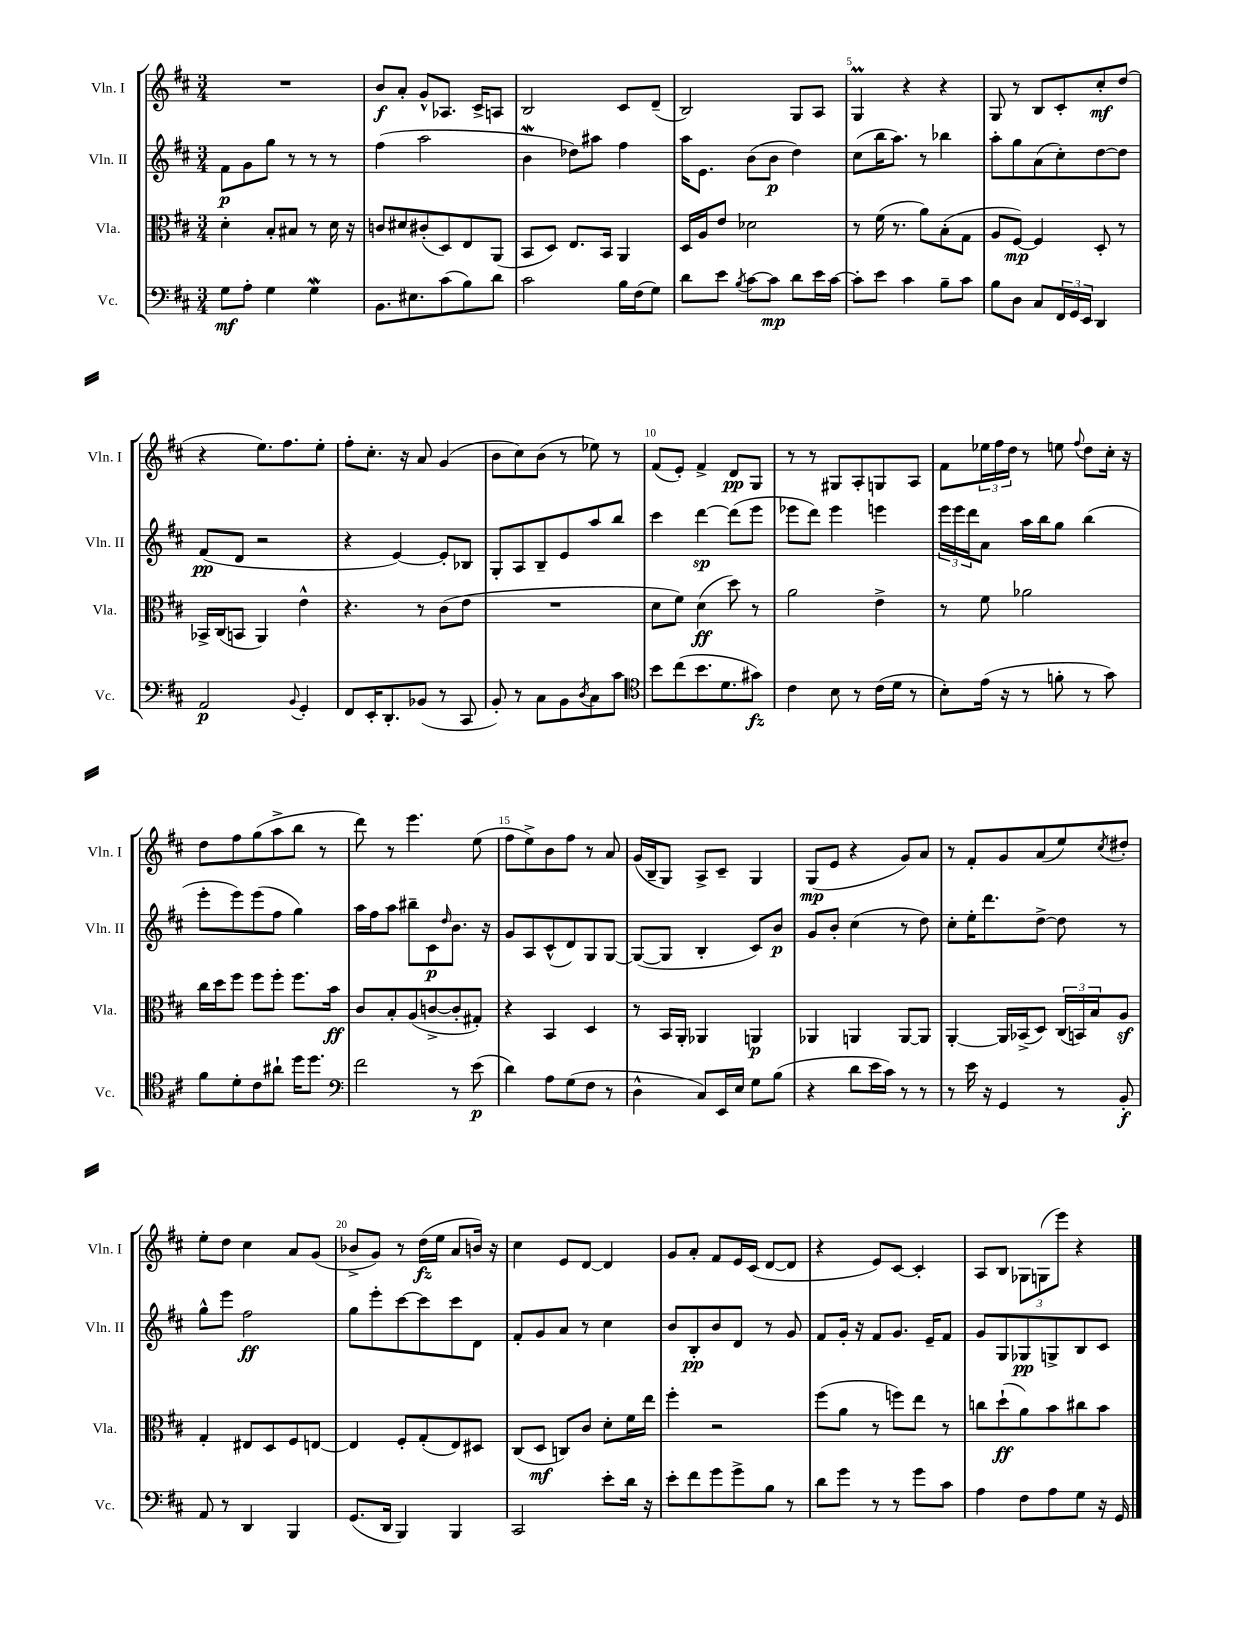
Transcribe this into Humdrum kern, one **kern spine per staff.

**kern	**dynam	**kern	**dynam	**kern	**dynam	**kern	**dynam
*part4	*part4	*part3	*part3	*part2	*part2	*part1	*part1
*staff4	*staff4	*staff3	*staff3	*staff2	*staff2	*staff1	*staff1
*I"Vc.	*	*I"Vla.	*	*I"Vln. II	*	*I"Vln. I	*
*I'Vc.	*	*I'Vla.	*	*I'Vln. II	*	*I'Vln. I	*
*clefF4	*	*clefC3	*	*clefG2	*	*clefG2	*
*k[f#c#]	*	*k[f#c#]	*	*k[f#c#]	*	*k[f#c#]	*
*M3/4	*	*M3/4	*	*M3/4	*	*M3/4	*
=1	=1	=1	=1	=1	=1	=1	=1
8G\L	mf	4d'\	.	8f#\L	p	2.r	.
8A'\J	.	.	.	8g\	.	.	.
4G\	.	8B'/L	.	8gg\J	.	.	.
.	.	8B#X/J	.	8r	.	.	.
4Gw\	.	8r	.	8r	.	.	.
.	.	16d\	.	8r	.	.	.
.	.	16r	.	.	.	.	.
=2	=2	=2	=2	=2	=2	=2	=2
8.BB\L	.	8cn/L	.	(4ff#\	.	8b/L	f
.	.	8d#X/	.	.	.	8a'/J	.
8.E#X\	.	.	.	.	.	.	.
.	.	(8c#X'/	.	2aa\	.	8g^^/L	.
(8c#\	.	8D/)	.	.	.	8.A-X/J	.
8B\)	.	8E/	.	.	.	.	.
.	.	.	.	.	.	16c#^/KL	.
8d\J	.	(8AA/J	.	.	.	8An/J	.
=3	=3	=3	=3	=3	=3	=3	=3
2c#\	.	8BB/L	.	4bW\	.	2B/	.
.	.	8D/J)	.	.	.	.	.
.	.	8.E/L	.	8dd-X\L)	.	.	.
.	.	.	.	8aa#X\J	.	.	.
.	.	16BB/Jk	.	.	.	.	.
16B\LL	.	4AA/	.	4ff#\	.	8c#/L	.
(16F#\J	.	.	.	.	.	.	.
8G\J)	.	.	.	.	.	(8d~/J	.
=4	=4	=4	=4	=4	=4	=4	=4
8d\L	.	16D/LL	.	16aa\KL	.	2B/)	.
.	.	16A/J	.	8.e\J	.	.	.
8e\J	.	8e/J	.	.	.	.	.
8qB/	.	.	.	.	.	.	.
[8c#\L	.	2d-X\	.	(8b\L	.	.	.
8c#\J]	mp	.	.	8b\J	p	.	.
8d\L	.	.	.	4dd\)	.	8G/L	.
16e\L	.	.	.	.	.	8A/J	.
[16c#\JJ	.	.	.	.	.	.	.
=5	=5	=5	=5	=5	=5	=5	=5
8c#'\L]	.	8r	.	(8cc#\L	.	4GM/	.
8e\J	.	(16f#\	.	16bb\K	.	.	.
.	.	8.r	.	8.aa\J)	.	.	.
4c#\	.	.	.	.	.	4r	.
.	.	8a\L)	.	8r	.	.	.
8B~\L	.	(8B'\	.	4bb-X\	.	4r	.
8c#\J	.	8G\J	.	.	.	.	.
=6	=6	=6	=6	=6	=6	=6	=6
8B\L	.	8A/L	.	8aa'\L	.	8G/	.
8D\J	.	[8F#/J)	mp	8gg\	.	8r	.
8C#/L	.	4F#/]	.	(8a\	.	8B/L	.
24FF#/L	.	.	.	8cc#'\)	.	8c#'/	.
24GG/	.	.	.	.	.	.	.
24EE/JJ	.	.	.	.	.	.	.
4DD/	.	8D'/	.	[8dd\	.	8cc#'/	mf
.	.	8r	.	8dd\J]	.	(8dd/J	.
!!LO:LB:g=z
=7	=7	=7	=7	=7	=7	=7	=7
2AA/	p	16BB-X^/LL	.	(8f#/L	pp	4r	.
.	.	(16C#/J	.	.	.	.	.
.	.	8BBn/J	.	8d/J	.	.	.
.	.	4AA/)	.	2r	.	8.ee\L)	.
.	.	.	.	.	.	8.ff#\	.
8qqBB/	.	.	.	.	.	.	.
4GG'/	.	4e^^\	.	.	.	.	.
.	.	.	.	.	.	8ee'\J	.
=8	=8	=8	=8	=8	=8	=8	=8
8FF#/L	.	4.r	.	4r	.	8ff#'\L	.
16EE'/K	.	.	.	.	.	8.cc#'\J	.
8.DD'/	.	.	.	.	.	.	.
.	.	.	.	[4e/)	.	.	.
.	.	.	.	.	.	16r	.
(8BB-X/J	.	8r	.	.	.	8a/	.
8r	.	(8c#\L	.	8e'/L]	.	(4g/	.
8CC#/	.	8e\J	.	8B-X/J	.	.	.
=9	=9	=9	=9	=9	=9	=9	=9
8BB'/)	.	2.r	.	8G'/L	.	8b\L	.
8r	.	.	.	8A/	.	8cc#\)	.
8C#\L	.	.	.	8B~/	.	(8b\J	.
8BB\	.	.	.	8e/	.	8r	.
8qD/	.	.	.	.	.	.	.
8C#\	.	.	.	8aa/	.	8ee-X\)	.
8c#\J	.	.	.	8bb/J	.	8r	.
=10	=10	=10	=10	=10	=10	=10	=10
*clefC4	*	*	*	*	*	*	*
8b\L	.	8d\L	.	4ccc#\	.	(8f#/L	.
(8cc#\	.	8f#\J)	.	.	.	8e'/J)	.
8.b\	.	(4d\	ff	[4ddd\	sp	4f#^/	.
8.d\	.	.	.	.	.	.	.
.	.	8dd\)	.	(8ddd\L]	.	8d/L	pp
8g#X\J)	fz	8r	.	8eee\J	.	8G/J	.
=11	=11	=11	=11	=11	=11	=11	=11
4c#\	.	2a\	.	8eee-X\L	.	8r	.
.	.	.	.	8ddd\J)	.	8r	.
8B\	.	.	.	4eee-\	.	8G#X/L	.
8r	.	.	.	.	.	8A'/	.
(16c#\LL	.	4e^\	.	4eeen\	.	8Gn/	.
16d\JJ	.	.	.	.	.	.	.
8r	.	.	.	.	.	8A/J	.
=12	=12	=12	=12	=12	=12	=12	=12
8B'\L)	.	8r	.	24eee\LL	.	8f#\L	.
.	.	.	.	24eee\	.	.	.
.	.	.	.	24ddd\J	.	.	.
(16e\Jk	.	8f#\	.	8a\J	.	24ee-X\L	.
.	.	.	.	.	.	24ff#\	.
16r	.	.	.	.	.	.	.
.	.	.	.	.	.	24dd\JJ	.
8r	.	2a-X\	.	16aa\LL	.	8r	.
.	.	.	.	16bb\J	.	.	.
8fn'\	.	.	.	8gg\J	.	8een\	.
.	.	.	.	.	.	8qqff#/	.
8r	.	.	.	(4bb\	.	8dd\L	.
8g\)	.	.	.	.	.	16cc#'\Jk	.
.	.	.	.	.	.	16r	.
!!LO:LB:g=z
=13	=13	=13	=13	=13	=13	=13	=13
8f#\L	.	16cc#\LL	.	8eee'\L	.	8dd\L	.
.	.	16dd\J	.	.	.	.	.
8d'\	.	8ff#\J	.	8eee\)	.	8ff#\	.
8c#\	.	8ff#\L	.	(8eee\	.	(8gg\	.
8a#X`\J	.	8ff#'\J	.	8ff#\J	.	8aa^\	.
16dd\KL	.	8.ff#\L	.	4gg\)	.	8bb\J	.
8.dd\J	.	.	.	.	.	.	.
.	.	.	.	.	.	8r	.
.	.	16b\Jk	ff	.	.	.	.
=14	=14	=14	=14	=14	=14	=14	=14
*clefF4	*	*	*	*	*	*	*
2f#\	.	8c#/L	.	16aa\LL	.	8ddd\)	.
.	.	.	.	16ff#\J	.	.	.
.	.	8B'/	.	8aa\J	.	8r	.
.	.	(8A/	.	8bb#X~\L	.	4.eee\	.
.	.	[8cn^/	.	8c#\	p	.	.
.	.	.	.	16qqdd/	.	.	.
8r	.	8c'/]	.	8.b\J	.	.	.
(8e\	p	8G#X'/J)	.	.	.	(8ee\	.
.	.	.	.	16r	.	.	.
=15	=15	=15	=15	=15	=15	=15	=15
4d\)	.	4r	.	8g/L	.	8ff#\L	.
.	.	.	.	8A/	.	8ee^\)	.
8A\L	.	4BB/	.	(8c#^^/	.	8b\	.
(8G\	.	.	.	8d/)	.	8ff#\J	.
8F#\J	.	4D/	.	8G/	.	8r	.
8r	.	.	.	[8G/J	.	8a/	.
=16	=16	=16	=16	=16	=16	=16	=16
4D^^\	.	8r	.	(8G/L_	.	(16g/LL	.
.	.	.	.	.	.	16B~/J	.
.	.	16BB/LL	.	8G/J]	.	8G/J)	.
.	.	16AA'/JJ	.	.	.	.	.
8C#/L)	.	4AA-X/	.	4B'/	.	8A^/L	.
16EE/L	.	.	.	.	.	8c#~/J	.
16E/JJ	.	.	.	.	.	.	.
8G\L	.	4AAn/	p	8c#/L)	.	4G/	.
(8B\J	.	.	.	8b/J	p	.	.
=17	=17	=17	=17	=17	=17	=17	=17
4r	.	4AA-X/	.	8g/L	.	(8G/L	mp
.	.	.	.	8b'/J	.	8e/J	.
8d\L	.	4AAn/	.	(4cc#\	.	4r	.
16e\L	.	.	.	.	.	.	.
16c#\JJ)	.	.	.	.	.	.	.
8r	.	[8AA/L	.	8r	.	8g/L)	.
8r	.	8AA/J]	.	8dd\)	.	8a/J	.
=18	=18	=18	=18	=18	=18	=18	=18
8r	.	[4AA'/	.	8cc#'\L	.	8r	.
16e\	.	.	.	16ee'\K	.	8f#'/L	.
16r	.	.	.	8.ddd\	.	.	.
4GG/	.	16AA/LL]	.	.	.	8g/	.
.	.	(16BB-X^/J	.	.	.	.	.
.	.	8D/J)	.	[8dd^\J	.	(8a/	.
8r	.	(24C#/LL	.	8dd\]	.	8ee/)	.
.	.	24BBn/)	.	.	.	.	.
.	.	24B/J	.	.	.	.	.
.	.	.	.	.	.	8qcc#/	.
8BB'/	f	8Az/J	.	8r	.	8dd#X'/J	.
!!LO:LB:g=z
=19	=19	=19	=19	=19	=19	=19	=19
8AA/	.	4G'/	.	8gg^^\L	.	8ee'\L	.
8r	.	.	.	8eee\J	.	8dd\J	.
4DD/	.	8E#X/L	.	2ff#\	ff	4cc#\	.
.	.	8D/	.	.	.	.	.
4BBB/	.	8F#/	.	.	.	8a/L	.
.	.	[8En/J	.	.	.	(8g/J	.
=20	=20	=20	=20	=20	=20	=20	=20
(8.GG/L	.	4E/]	.	8gg\L	.	8b-X^/L	.
.	.	.	.	8eee'\	.	8g/J)	.
16DD/Jk	.	.	.	.	.	.	.
4BBB/)	.	8F#'/L	.	[8ccc#\	.	8r	.
.	.	(8G'/	.	8ccc#\]	.	(16dd\LL	fz
.	.	.	.	.	.	16ee\JJ	.
4BBB/	.	8E/)	.	8ccc#\	.	8a/L	.
.	.	8D#X/J	.	8d\J	.	16bn/Jk)	.
.	.	.	.	.	.	16r	.
=21	=21	=21	=21	=21	=21	=21	=21
2CC#/	.	(8C#/L	.	8f#'/L	.	4cc#\	.
.	.	8D/J	mf	8g/	.	.	.
.	.	8Cn/L)	.	8a/J	.	8e/L	.
.	.	8c#/J	.	8r	.	[8d/J	.
8e'\L	.	8d'\L	.	4cc#\	.	4d/]	.
16d\Jk	.	16f#\L	.	.	.	.	.
16r	.	16ee\JJ	.	.	.	.	.
=22	=22	=22	=22	=22	=22	=22	=22
8e'\L	.	4ff#'\	.	8b/L	.	8g/L	.
8f#\	.	.	.	8B'/	pp	8a'/J	.
8g\	.	2r	.	8b/	.	8f#/L	.
8g^\	.	.	.	8d/J	.	16e/L	.
.	.	.	.	.	.	(16c#/JJ	.
8B\J	.	.	.	8r	.	[8d/L	.
8r	.	.	.	8g/	.	8d/J]	.
=23	=23	=23	=23	=23	=23	=23	=23
8d\L	.	(8ff#\L	.	8f#/L	.	4r	.
8g\J	.	8a\J	.	16g'/Jk	.	.	.
.	.	.	.	16r	.	.	.
8r	.	8r	.	8f#/L	.	8e/L)	.
8r	.	8ffn\L)	.	8.g/J	.	[8c#/J	.
8g\L	.	8ee\J	.	.	.	4c#'/]	.
.	.	.	.	16e~/KL	.	.	.
8c#\J	.	8r	.	8f#/J	.	.	.
=24	=24	=24	=24	=24	=24	=24	=24
4A\	.	8ccn\L	.	8g/L	.	8A/L	.
.	.	(8dd`\	ff	8G/	.	8B/J	.
8F#\L	.	8a\)	.	8G-X/	pp	12G-X\L	.
.	.	.	.	.	.	(12Gn\	.
8A\	.	8b\	.	8Gn^/	.	.	.
.	.	.	.	.	.	12eee\J)	.
8G\J	.	8cc#X\	.	8B/	.	4r	.
16r	.	8b\J	.	8c#/J	.	.	.
16GG/	.	.	.	.	.	.	.
==	==	==	==	==	==	==	==
*-	*-	*-	*-	*-	*-	*-	*-
